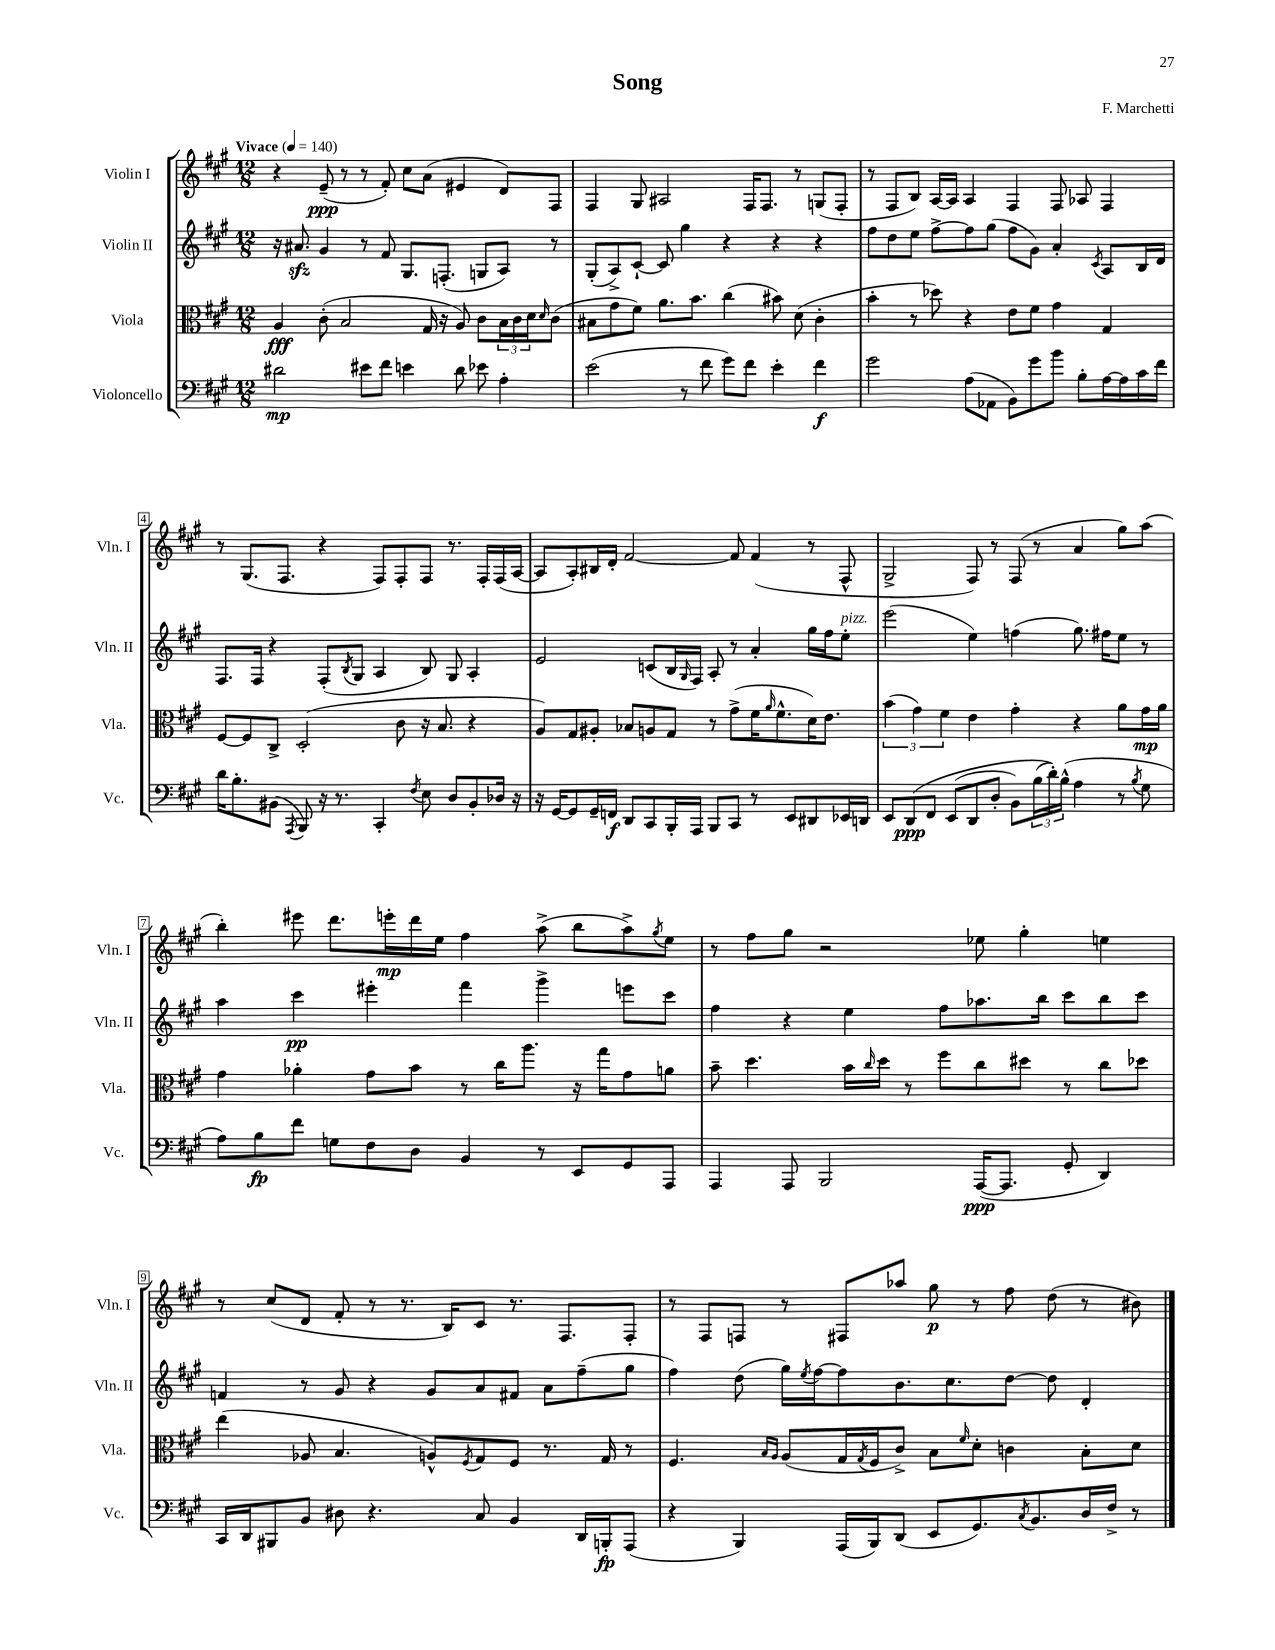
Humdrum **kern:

**kern	**dynam	**kern	**dynam	**kern	**dynam	**kern	**dynam
*part4	*part4	*part3	*part3	*part2	*part2	*part1	*part1
*staff4	*staff4	*staff3	*staff3	*staff2	*staff2	*staff1	*staff1
*I"Violoncello	*	*I"Viola	*	*I"Violin II	*	*I"Violin I	*
*I'Vc.	*	*I'Vla.	*	*I'Vln. II	*	*I'Vln. I	*
*clefF4	*	*clefC3	*	*clefG2	*	*clefG2	*
*k[f#c#g#]	*	*k[f#c#g#]	*	*k[f#c#g#]	*	*k[f#c#g#]	*
*M12/8	*	*M12/8	*	*M12/8	*	*M12/8	*
*MM140	*	*MM140	*	*MM140	*	*MM140	*
=1	=1	=1	=1	=1	=1	=1	=1
!	!	!	!	!	!	!LO:TX:a:B:t=Vivace	!
2d#X\	mp	4A/	fff	16r	.	4r	.
.	.	.	.	8.a#Xzz/	.	.	.
.	.	(8c#'\	.	4g#/	.	(8e~/	ppp
.	.	2B/	.	.	.	8r	.
8e#X\L	.	.	.	8r	.	8r	.
8f#\J	.	.	.	8f#/	.	8f#'/)	.
4en\	.	.	.	8.G#/L	.	8cc#\L	.
.	.	16G#/	.	.	.	(8a\J	.
.	.	16r	.	(8.Fn'/J	.	.	.
8d#\	.	8A/)	.	.	.	4e#X/	.
8e-X\	.	8c#\L	.	8Gn/L	.	.	.
4A'\	.	24B\L	.	8A/J)	.	8d/L)	.
.	.	24c#\	.	.	.	.	.
.	.	24d\J	.	.	.	.	.
.	.	16qqd/	.	.	.	.	.
.	.	(8c#\J	.	8r	.	8F#/J	.
=2	=2	=2	=2	=2	=2	=2	=2
(2e\	.	8B#X\L	.	(8G#'/L	.	4F#/	.
.	.	8g#\	.	8A^/)	.	.	.
.	.	8f#\J)	.	[8c#`/J	.	8G#/	.
.	.	8.a\L	.	8c#/]	.	2A#X/	.
8r	.	.	.	4gg#\	.	.	.
.	.	8.b\J	.	.	.	.	.
8f#\	.	.	.	.	.	.	.
8g#\L)	.	(4cc#\	.	4r	.	.	.
8f#\J	.	.	.	.	.	16F#/KL	.
.	.	.	.	.	.	8.F#/J	.
4e'\	.	8b#X\)	.	4r	.	.	.
.	.	(8d\	.	.	.	8r	.
4f#\	f	4c#'\	.	4r	.	(8Gn/L	.
.	.	.	.	.	.	8F#'/J	.
=3	=3	=3	=3	=3	=3	=3	=3
2g#\	.	4b'\	.	8ff#\L	.	8r	.
.	.	.	.	8dd\	.	8F#/L	.
.	.	8r	.	8ee\J	.	8B/J)	.
.	.	8dd-X\)	.	[8ff#^\L	.	[16A/LL	.
.	.	.	.	.	.	16A/JJ]	.
(8A\L	.	4r	.	8ff#\]	.	4A/	.
8AA-X\J	.	.	.	(8gg#\J	.	.	.
8BB\L)	.	8e\L	.	8ff#\L	.	4F#/	.
8g#\	.	8f#\J	.	8g#\J)	.	.	.
8b\J	.	4g#\	.	4a'/	.	8F#/	.
8B'\L	.	.	.	.	.	8A-X/	.
.	.	.	.	8qc#/	.	.	.
[16A\L	.	4G#/	.	8A/L	.	4F#/	.
16A\]	.	.	.	.	.	.	.
16c#\	.	.	.	16B/L	.	.	.
16f#\JJ	.	.	.	16d/JJ	.	.	.
!!LO:LB:g=z
=4	=4	=4	=4	=4	=4	=4	=4
16d\KL	.	[8F#/L	.	8.F#/L	.	8r	.
8.B'\	.	.	.	.	.	.	.
.	.	8F#/]	.	.	.	(8.G#/L	.
.	.	.	.	16F#/Jk	.	.	.
(8BB#X\J	.	8C#^/J	.	4r	.	.	.
.	.	.	.	.	.	8.F#/J	.
8qAAA/	.	.	.	.	.	.	.
8BBB/)	.	(2D'/	.	.	.	.	.
16r	.	.	.	(8F#'/L	.	4r	.
8.r	.	.	.	.	.	.	.
.	.	.	.	8qB/	.	.	.
.	.	.	.	8G#/J	.	.	.
4CC#'/	.	.	.	4A/	.	8F#/L)	.
.	.	8c#\	.	.	.	8F#'/	.
8qF#/	.	.	.	.	.	.	.
8E\	.	16r	.	8B/)	.	8F#/J	.
.	.	8.B/	.	.	.	.	.
8D/L	.	.	.	8G#/	.	8.r	.
8BB#'/	.	4r	.	4A'/	.	.	.
.	.	.	.	.	.	16F#'/LL	.
16D-X/Jk	.	.	.	.	.	(16F#/	.
16r	.	.	.	.	.	[16A/JJ	.
=5	=5	=5	=5	=5	=5	=5	=5
16r	.	8A/L)	.	2e/	.	8A/L]	.
[16GG#/KL	.	.	.	.	.	.	.
8GG#/]	.	8G#/	.	.	.	8A'/)	.
16GG#~/L	.	8A#X'/J	.	.	.	16B#X/L	.
16FFn/JJ	f	.	.	.	.	16d'/JJ	.
8DD/L	.	8B-X/L	.	.	.	[2f#/	.
8CC#/	.	8An/	.	(8cn/L	.	.	.
16BBB'/L	.	8G#/J	.	16B/L	.	.	.
.	.	.	.	16qqG#/	.	.	.
16AAA/JJ	.	.	.	16F#/JJ)	.	.	.
8BBB/L	.	8r	.	8A'/	.	.	.
8CC#/J	.	(8g#^\L	.	8r	.	8f#/]	.
8r	.	16f#\K	.	4a'/	.	(4f#/	.
.	.	16qqa/	.	.	.	.	.
.	.	8.f#^^\	.	.	.	.	.
8EE/L	.	.	.	.	.	.	.
8DD#X/	.	16d\K)	.	16gg#\LL	.	8r	.
.	.	8.e\J	.	16ff#\J	.	.	.
!	!	!	!	!LO:TX:a:i:t=pizz.	!	!	!
16EE-X/L	.	.	.	8ee'\J	.	8F#^^/	.
16DDn/JJ	.	.	.	.	.	.	.
=6	=6	=6	=6	=6	=6	=6	=6
8EE/L	.	(6b\	.	(2eee\	.	2G#^/	.
(8DD/	ppp	.	.	.	.	.	.
.	.	6g#\)	.	.	.	.	.
8FF#/J	.	.	.	.	.	.	.
.	.	6f#\	.	.	.	.	.
(8EE/L	.	.	.	.	.	.	.
8DD/	.	4e\	.	4ee\)	.	8F#/)	.
8D'/J	.	.	.	.	.	8r	.
8BB\L)	.	4g#'\	.	(4ffn\	.	(8F#/	.
(24B\L	.	.	.	.	.	8r	.
24d'\))	.	.	.	.	.	.	.
(24B^^\JJ	.	.	.	.	.	.	.
4A\	.	4r	.	8.gg#\)	.	4a/	.
.	.	.	.	16ff#X\KL	.	.	.
8r	.	8a\L	.	8ee\J	.	8gg#\L)	.
8qB/	.	.	.	.	.	.	.
8G#\	.	16g#\L	mp	8r	.	(8aa\J	.
.	.	16a\JJ	.	.	.	.	.
!!LO:LB:g=z
=7	=7	=7	=7	=7	=7	=7	=7
8A\L)	.	4g#\	.	4aa\	.	4bb'\)	.
8B\	fp	.	.	.	.	.	.
8f#\J	.	4a-X'\	.	4ccc#\	pp	8eee#X\	.
8Gn\L	.	.	.	.	.	8.ddd\L	.
8F#\	.	8g#\L	.	4eee#X'\	.	.	.
.	.	.	.	.	.	16eeen'\L	mp
8D\J	.	8b\J	.	.	.	16ddd\	.
.	.	.	.	.	.	16ee\JJ	.
4BB/	.	8r	.	4fff#\	.	4ff#\	.
.	.	16cc#\KL	.	.	.	.	.
.	.	8.aa\J	.	.	.	.	.
8r	.	.	.	4ggg#^\	.	(8aa^\	.
8EE/L	.	16r	.	.	.	8bb\L	.
.	.	16gg#\KL	.	.	.	.	.
8GG#/	.	8g#\	.	8eeen\L	.	8aa^\)	.
.	.	.	.	.	.	8qgg#/	.
8AAA/J	.	8an\J	.	8ccc#\J	.	8ee\J	.
=8	=8	=8	=8	=8	=8	=8	=8
4AAA/	.	8b~\	.	4ff#\	.	8r	.
.	.	4.dd\	.	.	.	8ff#\L	.
8AAA/	.	.	.	4r	.	8gg#\J	.
2BBB/	.	.	.	.	.	2r	.
.	.	16b\LL	.	4ee\	.	.	.
.	.	16qqcc#/	.	.	.	.	.
.	.	16dd\JJ	.	.	.	.	.
.	.	8r	.	.	.	.	.
.	.	8ff#\L	.	8ff#\L	.	.	.
([16AAA/KL	ppp	8cc#\	.	8.aa-X\	.	8ee-X\	.
8.AAA/J]	.	.	.	.	.	.	.
.	.	8dd#X\J	.	.	.	4gg#'\	.
.	.	.	.	16bb\Jk	.	.	.
8GG#'/	.	8r	.	8ccc#\L	.	.	.
4DD/)	.	8cc#\L	.	8bb\	.	4een\	.
.	.	8dd-X\J	.	8ccc#\J	.	.	.
!!LO:LB:g=z
=9	=9	=9	=9	=9	=9	=9	=9
16CC#/LL	.	(4ee\	.	4fn/	.	8r	.
16DD/J	.	.	.	.	.	.	.
8BBB#X/	.	.	.	.	.	(8cc#/L	.
8BB/J	.	8A-X/	.	8r	.	8d/J	.
8D#X\	.	4.B/	.	8g#/	.	8f#'/	.
4.r	.	.	.	4r	.	8r	.
.	.	.	.	.	.	8.r	.
.	.	8An^^/L)	.	8g#/L	.	.	.
.	.	.	.	.	.	16B/KL)	.
.	.	8qF#/	.	.	.	.	.
8C#/	.	8G#/	.	8a/	.	8c#/J	.
4BB/	.	8F#/J	.	8f#X/J	.	8.r	.
.	.	8.r	.	8a\L	.	.	.
.	.	.	.	.	.	8.F#/L	.
16DD/LL	.	.	.	(8ff#~\	.	.	.
16BBBn'/J	fp	16G#/	.	.	.	.	.
(8AAA/J	.	8r	.	8gg#\J	.	8F#'/J	.
=10	=10	=10	=10	=10	=10	=10	=10
4r	.	4.F#/	.	4ff#\)	.	8r	.
.	.	.	.	.	.	8F#/L	.
4BBB/)	.	.	.	(8dd\	.	8Fn/J	.
.	.	16qqB/LL	.	.	.	.	.
.	.	16qqA/JJ	.	.	.	.	.
.	.	(8A/L	.	16gg#\LL)	.	8r	.
.	.	.	.	8qee/	.	.	.
.	.	.	.	[16ff#\J	.	.	.
(16AAA/LL	.	16G#/L	.	8ff#\]	.	8F#X/L	.
.	.	8qG#/	.	.	.	.	.
16BBB/J)	.	16F#/J	.	.	.	.	.
(8DD/J	.	8c#^/J)	.	8.b\	.	8aa-X/J	.
8EE/L	.	8B\L	.	.	.	8gg#\	p
.	.	.	.	8.cc#\	.	.	.
.	.	16qqf#/	.	.	.	.	.
8.GG#/)	.	8d'\J	.	.	.	8r	.
.	.	4cn\	.	[8dd\J	.	8ff#\	.
8qC#/	.	.	.	.	.	.	.
8.BB/	.	.	.	.	.	.	.
.	.	.	.	8dd\]	.	(8dd\	.
16D/L	.	8B'\L	.	4d'/	.	8r	.
16F#^/JJ	.	.	.	.	.	.	.
8r	.	8d\J	.	.	.	8b#X\)	.
==	==	==	==	==	==	==	==
*-	*-	*-	*-	*-	*-	*-	*-
